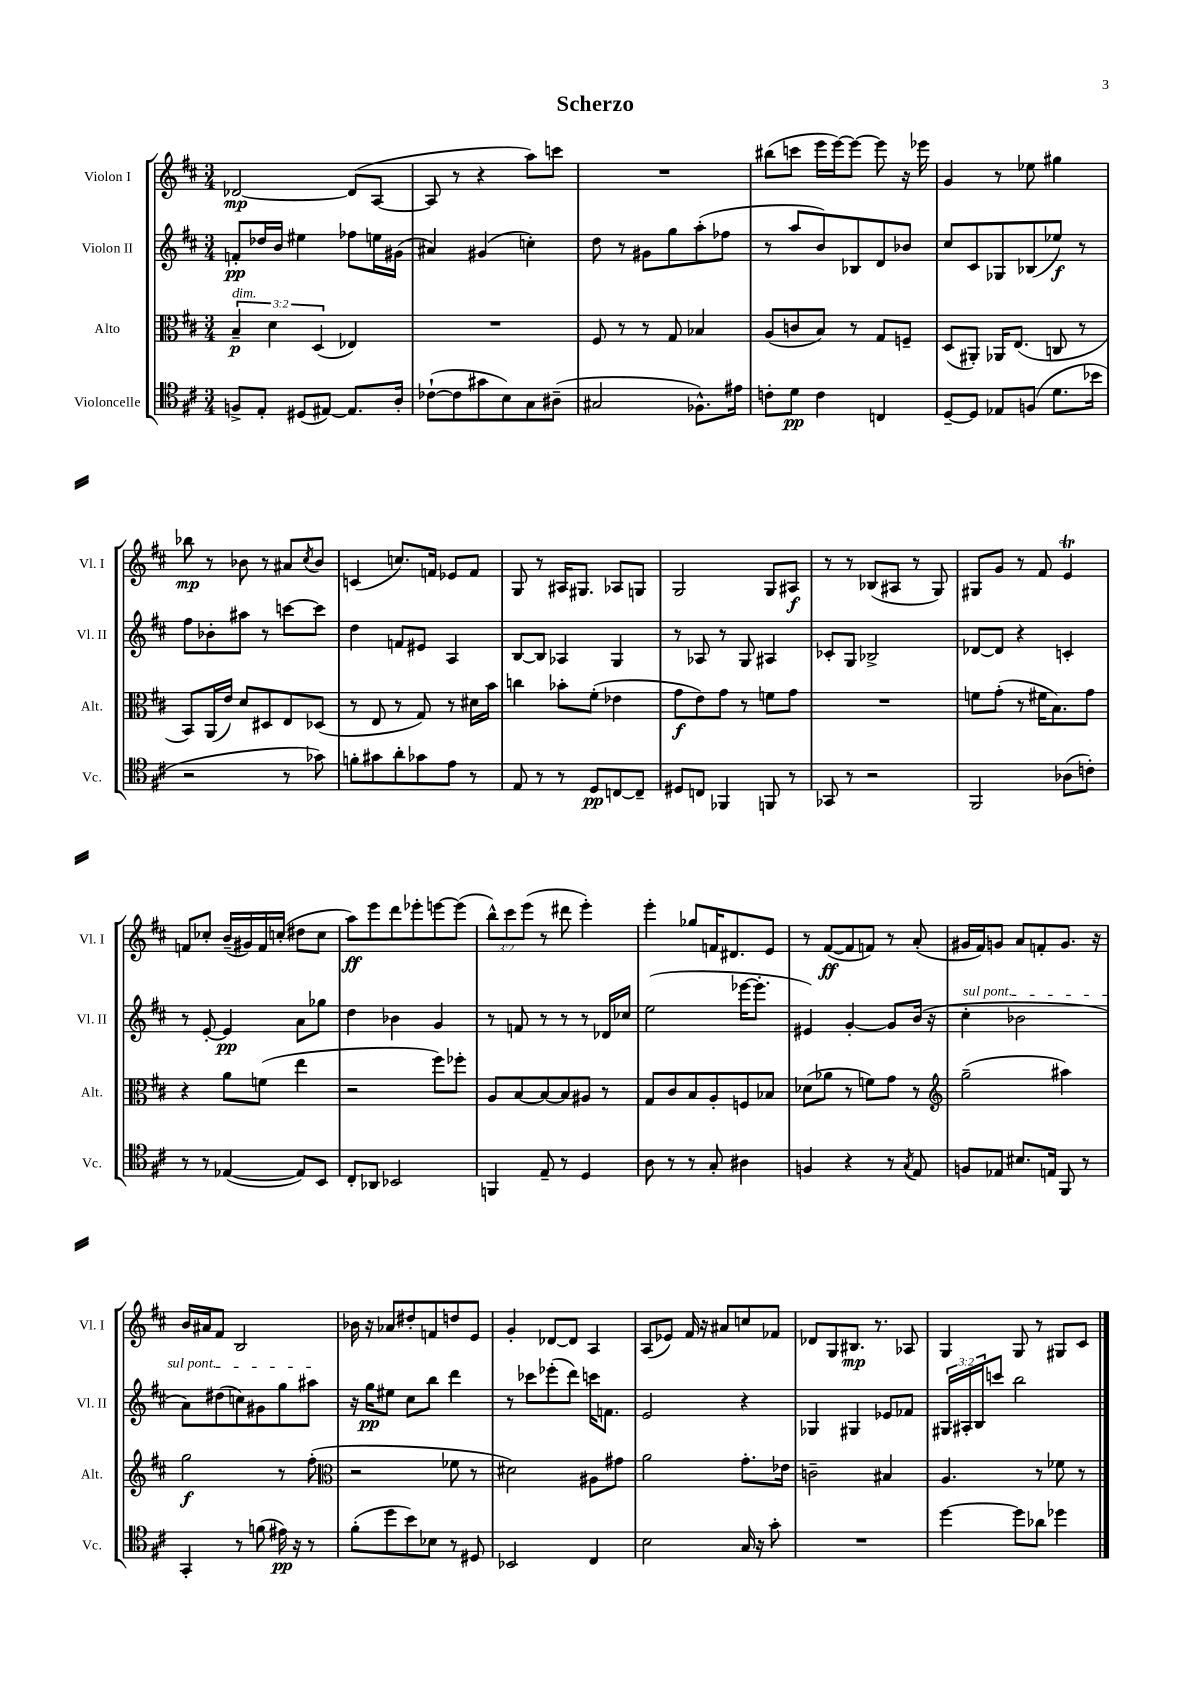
\header { title = "Scherzo" }
<<
\new StaffGroup <<
\new Staff = "s0" \with { instrumentName = "Violon I" shortInstrumentName = "Vl. I" } {
    \clef treble \key d \major \numericTimeSignature \time 3/4 \override Staff.TupletNumber.text = #tuplet-number::calc-fraction-text
    des'2~\mp des'8( a8~ |
    a8 r8 r4 a''8) c'''8 |
    R2. |
    bis''8( c'''8 e'''16 e'''16~) e'''8~ e'''8 r16 ees'''16 |
    g'4 r8 ees''8 gis''4 |
    bes''8\mp r8 bes'8 r8 ais'8 \acciaccatura { cis''8 } bes'8 |
    c'4( c''8.) f'16 ees'8 f'8 |
    g8 r8 ais16 gis8. aes8 g8 |
    g2 g8 ais8\f |
    r8 r8 bes8( ais8 r8 g8) |
    gis8 g'8 r8 fis'8 e'4\trill |
    f'8 ces''8-. b'16--( gis'16) f'16 c''16-.( dis''8 c''8 |
    a''8\ff) e'''8 d'''8 ees'''8-. e'''8~ e'''8( |
    \tuplet 3/2 { b''8-^) cis'''8 e'''8( } r8 dis'''8 e'''4-.) |
    e'''4-. ges''8 f'16 dis'8. e'8 |
    r8 fis'8~\ff( fis'8 f'8) r8 a'8-.( |
    gis'16 fis'16) g'8 a'8 f'8-. g'8. r16 |
    b'16 ais'16 fis'8 b2 |
    bes'16 r16 aes'8 dis''8-. f'8 d''8 e'8 |
    g'4-. des'8~ des'8 a4 |
    a8( ees'8) fis'16 r16 ais'8 c''8 fes'8 |
    des'8 g8 bis8.\mp r8. aes8 |
    g4 g8 r8 gis8 cis'8 \bar "|." |
}
\new Staff = "s1" \with { instrumentName = "Violon II" shortInstrumentName = "Vl. II" } {
    \clef treble \key d \major \numericTimeSignature \time 3/4 \override Staff.TupletNumber.text = #tuplet-number::calc-fraction-text
    f'8-.\pp des''16 b'16 eis''4 fes''8 e''16 gis'16( |
    ais'4) gis'4( c''4-.) |
    d''8 r8 gis'8 g''8 a''8-.( fes''8 |
    r8 a''8 b'8) bes8 d'8 bes'8 |
    cis''8 cis'8 ges8 bes8( ees''8\f) r8 |
    fis''8 bes'8-. ais''8 r8 c'''8~ c'''8 |
    d''4 f'8 eis'8 a4 |
    b8~ b8 aes4 g4 |
    r8 aes8 r8 g8 ais4 |
    ces'8-. g8 bes2-> |
    des'8~ des'8 r4 c'4-. |
    r8 e'8~-. e'4\pp a'8 ges''8 |
    d''4 bes'4 g'4 |
    r8 f'8 r8 r8 r8 des'16 ces''16 |
    e''2( ees'''16~ ees'''8.-. |
    eis'4) g'4~-. g'8 b'16( r16 |
    \once \override TextSpanner.bound-details.left.text = \markup { \italic "sul pont." } cis''4-.\startTextSpan bes'2 |
    a'8) dis''8( c''8) gis'8 g''8 ais''8\stopTextSpan |
    r16 g''16\pp eis''8 cis''8 b''8 d'''4 |
    r8 ces'''8 ees'''8-.( d'''8) c'''16 f'8. |
    e'2 r4 |
    ges4 gis4 ees'8 fes'8 |
    \tuplet 3/2 { gis16 ais16-. b16 } c'''8 b''2 \bar "|." |
}
\new Staff = "s2" \with { instrumentName = "Alto" shortInstrumentName = "Alt." } {
    \clef alto \key d \major \numericTimeSignature \time 3/4 \override Staff.TupletNumber.text = #tuplet-number::calc-fraction-text
    \tuplet 3/2 { b4--\p^\markup { \italic "dim." } d'4 d4( } ees4) |
    R2. |
    fis8 r8 r8 g8 bes4 |
    a8( c'8 b8) r8 g8 f8-- |
    d8( ais,8-.) aes,16 e8.( c8 r8 |
    b,8) a,16( e'16) d'8 dis8 e8 des8( |
    r8 e8 r8 g8) r8 dis'16 b'16 |
    c''4 bes'8-. fis'8-.( ees'4 |
    g'8\f e'8) g'8 r8 f'8 g'8 |
    R2. |
    f'8 g'8-.( r8 fis'16 b8.) g'8 |
    r4 a'8 f'8( e''4 |
    r2 fis''8) fes''8-. |
    a8 b8~ b8~ b8 ais8 r8 |
    g8 cis'8 b8 a8-. f8 bes8 |
    des'8( aes'8 r8 f'8) g'8 r8 |
    \clef treble g''2--( ais''4) |
    g''2\f r8 fis''8-.( |
    \clef alto r2 fes'8 r8 |
    dis'2) ais8 gis'8 |
    a'2 g'8.-. ees'16 |
    c'2-- bis4 |
    a4. r8 fes'8 r8 \bar "|." |
}
\new Staff = "s3" \with { instrumentName = "Violoncelle" shortInstrumentName = "Vc." } {
    \clef tenor \key d \major \numericTimeSignature \time 3/4
    f8-> e8-. dis8( eis8~) eis8. a16-. |
    ces'8~-!( ces'8 gis'8 b8) g8 ais8--( |
    gis2 fes8.-^) eis'16 |
    c'8-. d'8\pp c'4 c4 |
    d8~-- d8 ees8 f8( d'8. bes'16 |
    r2 r8 ges'8) |
    f'8-. gis'8 a'8-. ges'8 e'8 r8 |
    e8 r8 r8 d8\pp c8~ c8-- |
    dis8 c8 fes,4 f,8 r8 |
    ges,8 r8 r2 |
    fis,2 aes8( c'8-.) |
    r8 r8 ees4~( ees8) b,8 |
    cis8-. aes,8 bes,2 |
    f,4 e8-- r8 d4 |
    a8 r8 r8 g8-. ais4 |
    f4 r4 r8 \acciaccatura { g8 } e8 |
    f8 ees8 bis8. e16 fis,8 r8 |
    g,4-. r8 f'8( eis'16\pp) r16 r8 |
    fis'8-.( d''8 b'8) bes8 r8 dis8 |
    bes,2 cis4 |
    b2 g16 r16 g'8-. |
    R2. |
    d''4~ d''8 aes'8 des''4 \bar "|." |
}
>>
>>
\layout { \context { \Score \remove "Bar_number_engraver" } }
